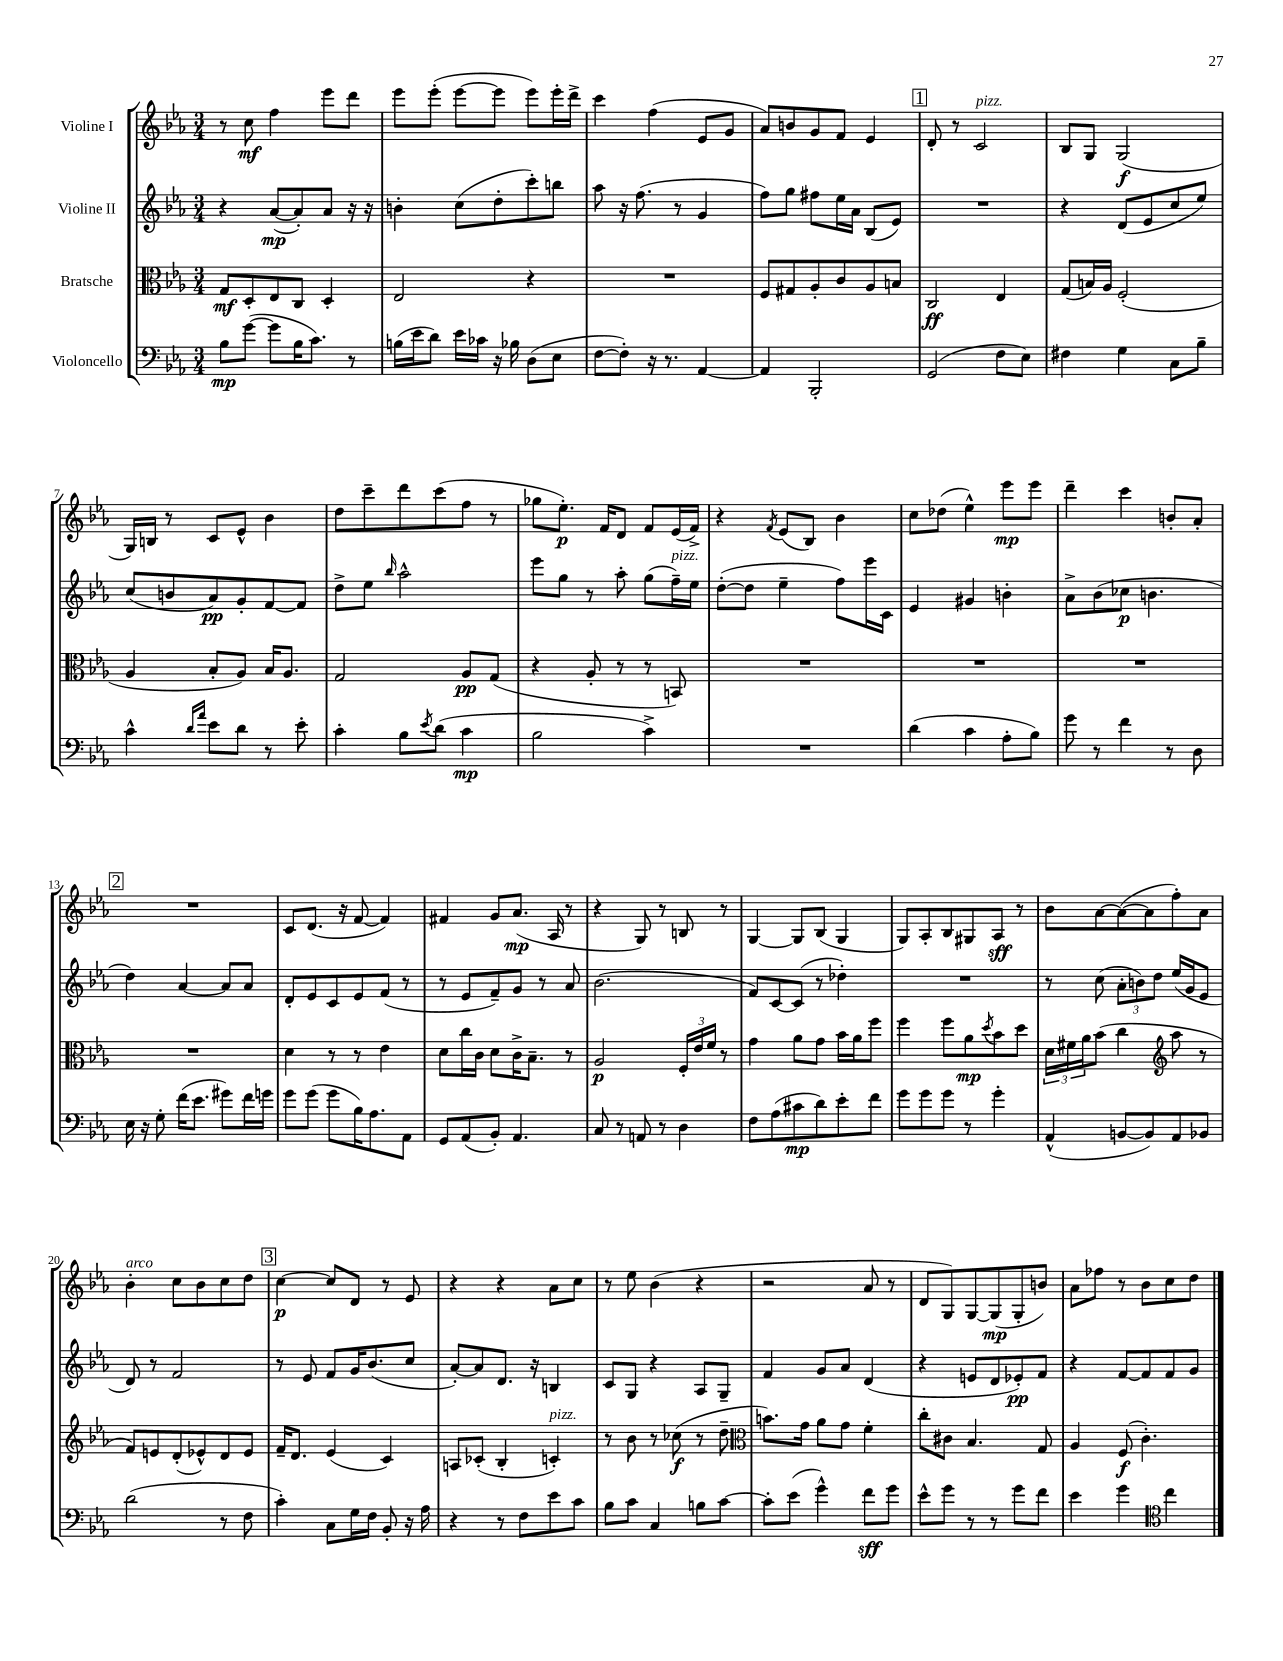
<<
\new StaffGroup <<
\new Staff = "s0" \with { instrumentName = "Violine I" } {
    \clef treble \key ees \major \numericTimeSignature \time 3/4
    r8 c''8\mf f''4 ees'''8 d'''8 |
    ees'''8 ees'''8-.( ees'''8~ ees'''8 ees'''8) ees'''16-. d'''16-> |
    c'''4 f''4( ees'8 g'8 |
    aes'8) b'8 g'8 f'8 ees'4 |
    \mark \markup { \box "1" } d'8-. r8 c'2^\markup { \italic "pizz." } |
    bes8 g8 g2\f( |
    g16) b16 r8 c'8 ees'8-^ bes'4 |
    d''8 c'''8-- d'''8 c'''8( f''8 r8 |
    ges''8 ees''8.-.\p) f'16 d'8 f'8 ees'16( f'16->) |
    r4 \acciaccatura { f'8 } ees'8( bes8) bes'4 |
    c''8 des''8( ees''4-^) ees'''8\mp ees'''8 |
    d'''4-- c'''4 b'8-. aes'8-. |
    \mark \markup { \box "2" } R2. |
    c'8 d'8.( r16 f'8~ f'4) |
    fis'4 g'8 aes'8.\mp( aes16 r8 |
    r4 g8) r8 b8 r8 |
    g4~ g8 bes8( g4 |
    g8) aes8-. bes8 gis8 aes8\sff r8 |
    bes'8 aes'8~ aes'8~( aes'8 f''8-.) aes'8 |
    bes'4-.^\markup { \italic "arco" } c''8 bes'8 c''8 d''8 |
    \mark \markup { \box "3" } c''4~\p c''8 d'8 r8 ees'8 |
    r4 r4 aes'8 c''8 |
    r8 ees''8 bes'4( r4 |
    r2 aes'8 r8 |
    d'8 g8) g8~ g8\mp( g8-. b'8) |
    aes'8 fes''8 r8 bes'8 c''8 d''8 \bar "|." |
}
\new Staff = "s1" \with { instrumentName = "Violine II" } {
    \clef treble \key ees \major \numericTimeSignature \time 3/4
    r4 aes'8~\mp( aes'8-.) aes'8 r16 r16 |
    b'4-. c''8( d''8-. c'''8-.) b''8 |
    aes''8 r16 f''8.( r8 g'4 |
    f''8) g''8 fis''8 ees''16 aes'16 bes8( ees'8) |
    \mark \markup { \box "1" } R2. |
    r4 d'8( ees'8 c''8 ees''8) |
    c''8( b'8 aes'8\pp) g'8-. f'8~ f'8 |
    d''8-> ees''8 \grace { bes''16 } aes''2-^ |
    ees'''8 g''8 r8 aes''8-. g''8( f''16--^\markup { \italic "pizz." }) ees''16 |
    d''8~-.( d''8 ees''4-- f''8) ees'''16 c'16 |
    ees'4 gis'4 b'4-. |
    aes'8-> bes'8( ces''8\p b'4. |
    \mark \markup { \box "2" } d''4) aes'4~ aes'8 aes'8 |
    d'8-. ees'8 c'8 ees'8 f'8( r8 |
    r8 ees'8 f'8--) g'8 r8 aes'8 |
    bes'2.( |
    f'8) c'8~ c'8( r8 des''4-.) |
    R2. |
    r8 c''8( \tuplet 3/2 { aes'8-. b'8) d''8 } ees''16( g'16 ees'8 |
    d'8) r8 f'2 |
    \mark \markup { \box "3" } r8 ees'8 f'8 g'16 bes'8.( c''8 |
    aes'8~-.) aes'8 d'8. r16 b4 |
    c'8 g8 r4 aes8 g8-- |
    f'4 g'8 aes'8 d'4( |
    r4 e'8 d'8 ees'8-.\pp) f'8 |
    r4 f'8~ f'8 f'8 g'8 \bar "|." |
}
\new Staff = "s2" \with { instrumentName = "Bratsche" } {
    \clef alto \key ees \major \numericTimeSignature \time 3/4
    g8\mf d8-. ees8 c8 d4-. |
    ees2 r4 |
    R2. |
    f8 gis8 aes8-. c'8 aes8 b8 |
    \mark \markup { \box "1" } c2\ff ees4 |
    g8( b16) aes16 f2-.( |
    aes4 bes8-. aes8) bes16 aes8. |
    g2 aes8\pp g8( |
    r4 aes8-. r8 r8 b,8) |
    R2. |
    R2. |
    R2. |
    \mark \markup { \box "2" } R2. |
    d'4 r8 r8 ees'4 |
    d'8 c''16 c'16 d'8 c'16-> bes8.-- r8 |
    aes2\p \tuplet 3/2 { f16-. ees'16 f'16 } r8 |
    g'4 aes'8 g'8 bes'16 aes'16 f''8 |
    f''4 f''8 aes'8\mp \acciaccatura { d''8 } bes'8 d''8 |
    \tuplet 3/2 { d'16 fis'16 aes'16 } bes'8( c''4 \clef treble aes''8 r8 |
    f'8) e'8 d'8-.( ees'8-^) d'8 ees'8 |
    \mark \markup { \box "3" } f'16-- d'8. ees'4( c'4) |
    a8 ces'8-.( bes4-. c'4-.^\markup { \italic "pizz." }) |
    r8 bes'8 r8 ces''8\f( r8 d''8-- |
    \clef alto b'8.) g'16 aes'8 g'8 f'4-. |
    c''8-. cis'8 bes4. g8 |
    aes4 f8\f( c'4.-.) \bar "|." |
}
\new Staff = "s3" \with { instrumentName = "Violoncello" } {
    \clef bass \key ees \major \numericTimeSignature \time 3/4
    bes8\mp g'8~( g'8 bes16 c'8.) r8 |
    b16( ees'16 d'8) ees'16 ces'16 r16 bes16 d8( ees8 |
    f8~ f8-.) r16 r8. aes,4~ |
    aes,4 bes,,2-. |
    \mark \markup { \box "1" } g,2( f8 ees8) |
    fis4 g4 c8 bes8-- |
    c'4-^ \grace { d'16 aes'16 } ees'8 d'8 r8 ees'8-. |
    c'4-. bes8 \acciaccatura { ees'8 } d'8( c'4\mp |
    bes2 c'4->) |
    R2. |
    d'4( c'4 aes8-. bes8) |
    g'8 r8 f'4 r8 d8 |
    \mark \markup { \box "2" } ees16 r16 g8-. f'16( ees'8. gis'8) f'16 g'16 |
    g'8 g'8( g'8 bes16) aes8. aes,8 |
    g,8 aes,8( bes,8-.) aes,4. |
    c8 r8 a,8 r8 d4 |
    f8 aes8( cis'8\mp d'8) ees'8-. f'8 |
    g'8 g'8 g'8 r8 g'4-. |
    aes,4-^( b,8~ b,8) aes,8 bes,8 |
    d'2( r8 f8 |
    \mark \markup { \box "3" } c'4-.) c8 g16 f16 bes,8-. r16 aes16 |
    r4 r8 f8 ees'8 c'8 |
    bes8 c'8 c4 b8 c'8~ |
    c'8-. ees'8( g'4-^) f'8\sff g'8 |
    ees'8-^ g'8 r8 r8 g'8 f'8 |
    ees'4 g'4 \clef tenor c''4 \bar "|." |
}
>>
>>
